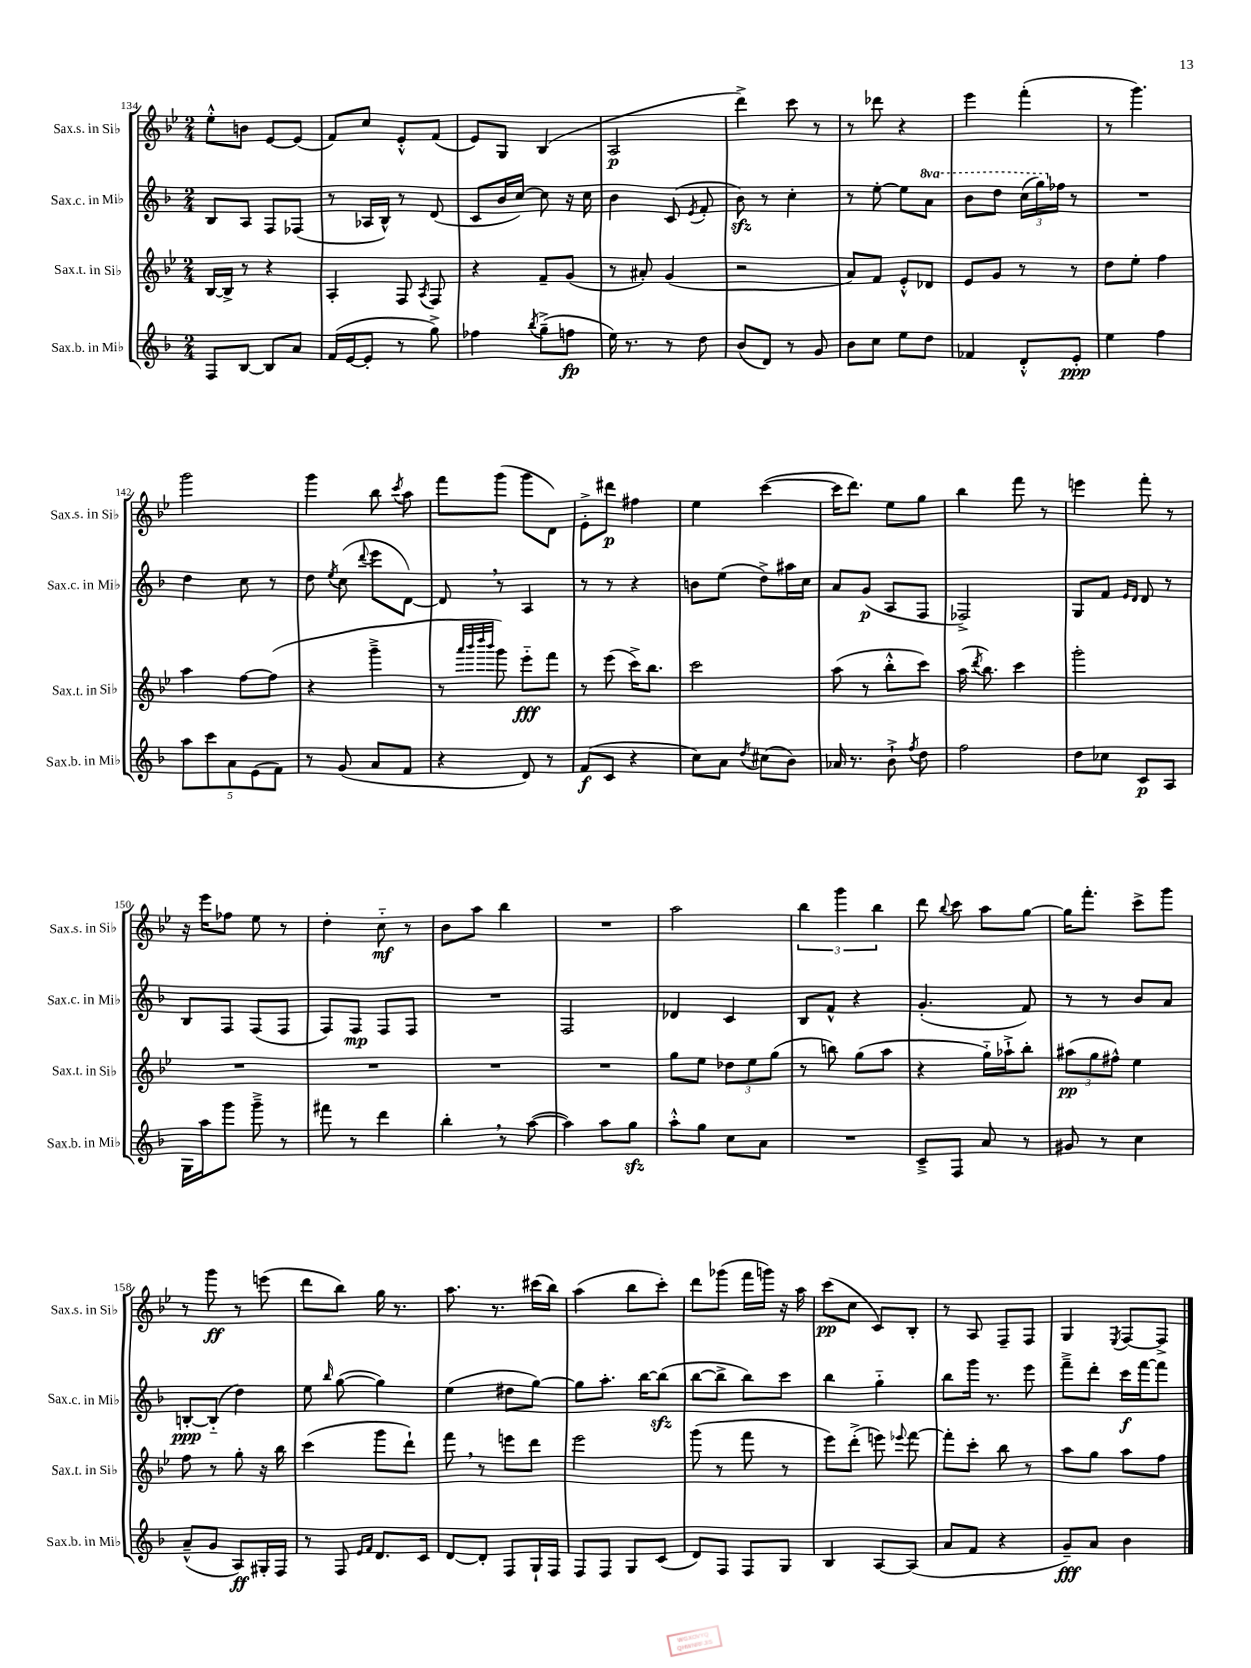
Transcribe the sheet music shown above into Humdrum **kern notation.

**kern	**kern	**kern	**kern
*staff4	*staff3	*staff2	*staff1
*clefG2	*clefG2	*clefG2	*clefG2
*k[b-]	*k[b-e-]	*k[b-]	*k[b-e-]
*M2/4	*M2/4	*M2/4	*M2/4
8F	[16B-	8B-	8ee-'^^
.	16B-^]	.	.
[8B-	8r	8A	8b
8B-]	4r	8F	[8e-
8a	.	(8F-	(8e-]
=	=	=	=
(16f	4A'	8r	8f)
[16e	.	.	.
8e']	.	16A-	8cc
.	.	16B-^^)	.
8r	8F	8r	8e-'^^
.	8qA	.	.
8gg^)	8F	(8d	(8f
=	=	=	=
4ff-	4r	8c	8e-)
.	.	16b-	8G
.	.	[16cc)	.
8qbb-	.	.	.
(8gg~^	8f~	8cc]	(4B-
8ff	(8g	16r	.
.	.	16cc	.
=	=	=	=
16ee)	8r	4b-	2A
8.r	.	.	.
.	8a#')	.	.
8r	(4g	(8c	.
.	.	8qe	.
8dd	.	8f'	.
=	=	=	=
(8b-	2r	8b-)	4ddd^)
8d)	.	8r	.
8r	.	4cc'	8ccc
8g	.	.	8r
=	=	=	=
8b-	8a)	8r	8r
8cc	8f	[8ee'	8ddd-
8ee	8e-'^^	8ee]	4r
8dd	8d-	8aa	.
=	=	=	=
4f-	8e-	8bb-	4eee-
.	8g	8ddd	.
8d'^^	8r	(24ccc	(4fff'
.	.	24ggg)	.
.	.	24ff-	.
8e'	8r	8r	.
=	=	=	=
4ee	8dd	2r	8r
.	8ee-'	.	4.ggg)
4ff	4ff	.	.
=	=	=	=
10aa	4aa	4dd	2ggg
10ccc	.	.	.
10a	.	.	.
.	[8ff	8cc	.
(10e	.	.	.
.	(8ff]	8r	.
10f)	.	.	.
=	=	=	=
8r	4r	8dd	4ggg
.	.	8qee	.
(8g	.	(8cc	.
.	.	8qqddd	.
8a	4ggg~^	8eee	8bb-
.	.	.	8qccc
8f	.	[8d)	8aa
=	=	=	=
4r	8r	8d]	8fff
.	32qqaaa	.	.
.	32qqbbb-	.	.
.	32qqdddd	.	.
.	32qqbbb-	.	.
.	8ggg)	8r	(8ggg
8d)	8eee-'~	4A	8ggg
8r	8fff	.	8d)
=	=	=	=
(8f	8r	8r	8e-'^
8c	(8eee-	8r	8ddd#
4r	16ccc^)	4r	4ff#
.	8.bb-	.	.
=	=	=	=
8cc)	2ccc	8b	4ee-
8a	.	(8ee	.
8qdd	.	.	.
(8cc#	.	8dd^)	([4ccc
8b-)	.	16aa#	.
.	.	16cc	.
=	=	=	=
16a-	(8aa	8a	16ccc]
8.r	.	.	8.ddd)
.	8r	(8g	.
8b-`^	8bb-'^^	8A	8ee-
8qff	.	.	.
8dd	8ccc)	8F	8gg
=	=	=	=
2ff	(16aa	2F-^)	4bb-
.	8qddd	.	.
.	8.bb-)	.	.
.	4ccc	.	8fff
.	.	.	8r
=	=	=	=
8dd	2ggg'	8G	4eee
8cc-	.	8f	.
.	.	16qqe	.
.	.	16qqd	.
8c	.	8d	8fff'
8A	.	8r	8r
=	=	=	=
16G	2r	8B-	16r
16aa	.	.	16eee-
8ggg	.	8F	8ff-
8ggg~^	.	(8F	8ee-
8r	.	8F	8r
=	=	=	=
8fff#	2r	8F)	4dd'
8r	.	8F	.
4ddd	.	8F	8cc'~
.	.	8F	8r
=	=	=	=
4bb-'	2r	2r	8b-
.	.	.	8aa
8r	.	.	4bb-
([8aa	.	.	.
=	=	=	=
4aa])	2r	2F	2r
8aa	.	.	.
8gg	.	.	.
=	=	=	=
8aa'^^	8gg	4d-	2aa
8gg	8ee-	.	.
8cc	12dd-	4c	.
.	12ee-	.	.
8a	.	.	.
.	(12gg	.	.
=	=	=	=
2r	8r	8B-	6bb-
.	8bb)	8f^^	.
.	.	.	6ggg
.	(8gg	4r	.
.	.	.	6bb-
.	8aa	.	.
=	=	=	=
8c~^	4r	(4.g'	8ddd
.	.	.	8qqbb-
8F	.	.	8ccc
8a	16gg'~)	.	8aa
.	16aa-`^	.	.
8r	8bb-'	8f)	[8gg
=	=	=	=
8g#	(12aa#	8r	16gg]
.	.	.	8.fff'
.	12gg	.	.
8r	.	8r	.
.	12ff#^^)	.	.
4cc	4ee-	8b-	8ccc^
.	.	8a	8ggg
=	=	=	=
(8a~^^	8ff	[8B'	8r
8g	8r	(8B'~]	8ggg
8A)	8gg'	4dd)	8r
16G#'	16r	.	(8eee
16F	16bb-	.	.
=	=	=	=
8r	(4ccc	8ee	8ddd
.	.	16qqbb-	.
8F	.	([8gg	8bb-)
16qqe	.	.	.
16qqf	.	.	.
8.d	8ggg	4gg])	16gg
.	.	.	8.r
.	8ddd`)	.	.
16c	.	.	.
=	=	=	=
[8d	8fff	(4ee	8.aa
8d']	8r	.	.
.	.	.	8.r
8F	8eee	8dd#	.
16G`	8ddd	[8gg)	(16ccc#
16F	.	.	16bb-)
=	=	=	=
8F	2eee-	8gg]	(4aa
8F	.	8.aa'	.
8G	.	.	8bb-
.	.	[16bb-	.
(8c	.	(8bb-]	8ccc')
=	=	=	=
8d)	(8ggg	[8bb-	8ddd
8F	8r	8bb-^]	(8ggg-
8F	8fff	8bb-)	16fff
.	.	.	16ggg)
8G	8r	8ccc	16r
.	.	.	16aa
=	=	=	=
4B-	8eee-)	4bb-	(8ccc
.	(8ddd'^	.	8cc
[8A	8eee)	4gg'~	8c)
.	8qqeee-	.	.
(8A]	[8fff	.	8B-'
=	=	=	=
8a	8fff']	8bb-	8r
8f	8ccc'	16ggg	8A
.	.	8.r	.
4r	8bb-	.	8F~
.	8r	8eee	8F
=	=	=	=
8g~)	8aa	8fff~^	4G
8a	8gg	8ddd'	.
.	.	.	8qE-
4b-	8aa	16ccc	[8F
.	.	[16fff	.
.	8ff	8fff]	8F^]
==	==	==	==
*-	*-	*-	*-
